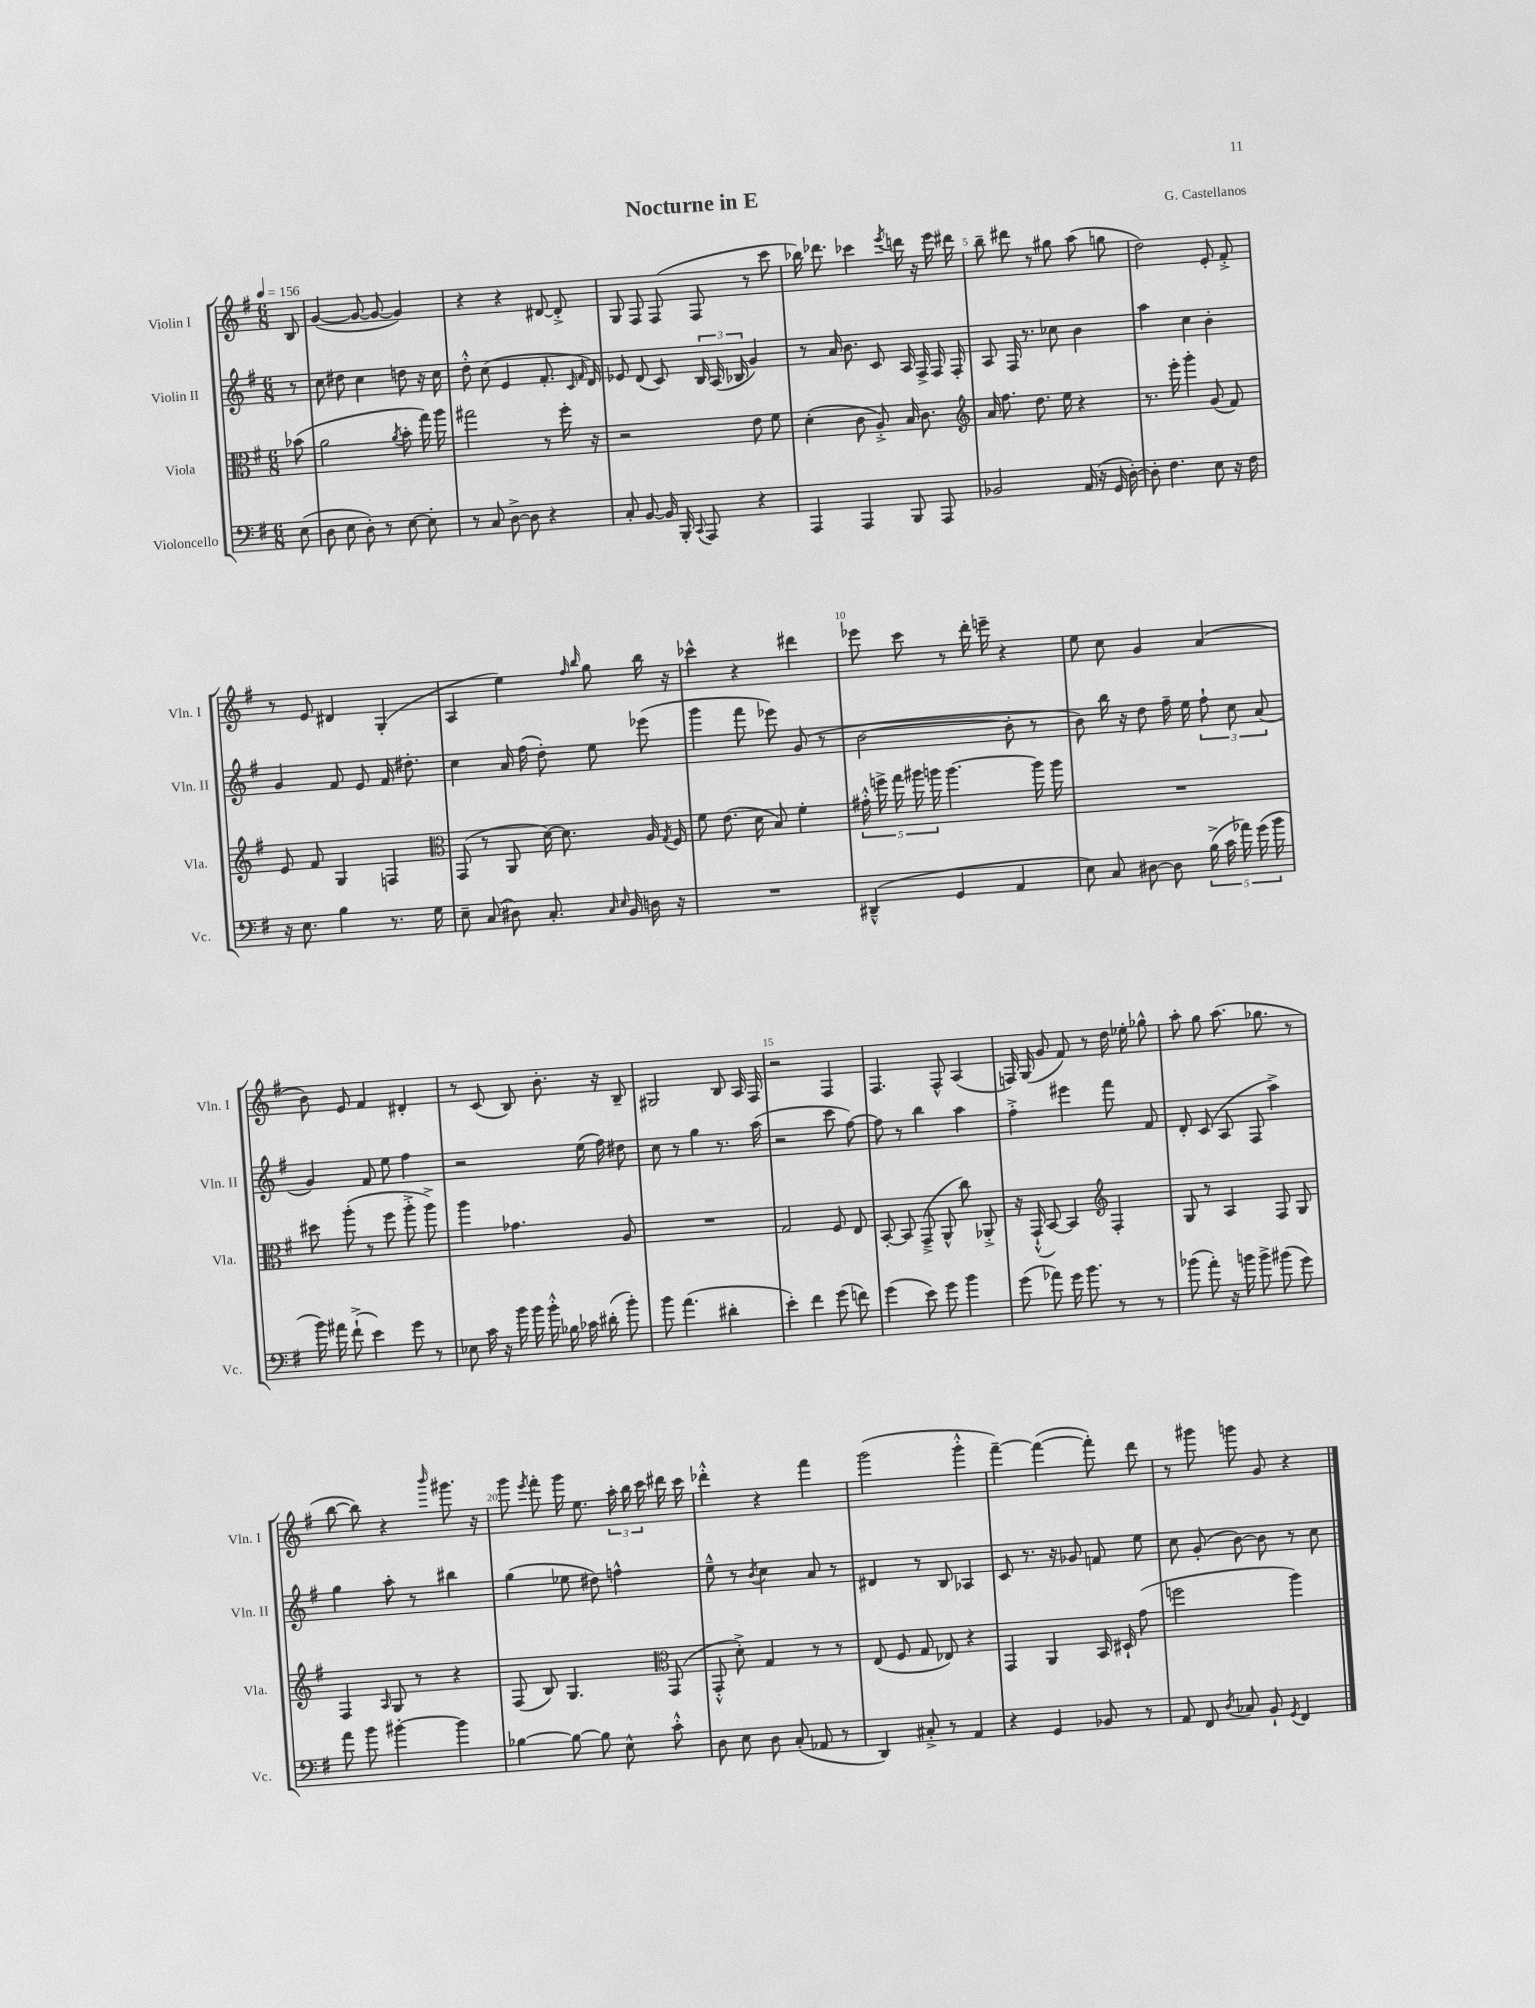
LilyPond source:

\header { title = "Nocturne in E" composer = "G. Castellanos" }
<<
\new StaffGroup <<
\new Staff = "s0" \with { instrumentName = "Violin I" shortInstrumentName = "Vln. I" } {
    \clef treble \key g \major \numericTimeSignature \time 6/8 \partial 8 \tempo 4 = 156
    \autoBeamOff b8 |
    g'4~( g'8~ g'8~ g'4) |
    r4 r4 dis'8~ dis'8-.-> |
    g8 fis8 fis8( fis8 r8 c'''8 |
    bes''16) des'''8. ces'''4 \acciaccatura { e'''8 } d'''16 r16 e'''16 dis'''16 |
    b''8-- dis'''8 r8 gis''8 a''8( g''8 |
    d''2) e'8-. fis'8-.-> |
    r8 e'8 dis'4 g4-.( |
    a4 e''4) \grace { fis''16 b''16 } g''8 b''16 r16 |
    ces'''4-^ r4 dis'''4 |
    ees'''8 c'''8 r8 d'''16-. e'''16-- r4 |
    e''8 c''8 g'4 a'4( |
    b'8) e'8 fis'4 dis'4-. |
    r8 c'8( b8) b'8.-. r16 b8-- |
    gis2 b8 a16 fis16 |
    r2 fis4 |
    fis4. fis8-^ a4( |
    f16) g16( g'8 fis'8) r8 d''16 ees''16-. ges''8-^ |
    a''8-. g''8 a''8.( ges''8. r8 |
    b''8~ b''8) r4 \grace { b'''16 } gis'''8. r16 |
    g'''8 \acciaccatura { e'''8 } fis'''8-. g'''16 e''8. \tuplet 3/2 { a''16-. b''16 c'''16 } dis'''16 c'''16 |
    des'''4-.-^ r4 fis'''4 |
    g'''2( g'''4-.-^ |
    fis'''4~--) fis'''4~( fis'''8-.) d'''8 |
    r8 gis'''8 g'''8 g'8 r4 \bar "|." |
}
\new Staff = "s1" \with { instrumentName = "Violin II" shortInstrumentName = "Vln. II" } {
    \clef treble \key g \major \numericTimeSignature \time 6/8 \partial 8
    \autoBeamOff r8 |
    c''8 dis''8 c''4 d''8 r16 c''16 |
    d''8-.-^ c''8( e'4 fis'8.-. \grace { c'16 fis'16 } d'16) |
    ees'8 d'8( c'8) \tuplet 3/2 { b16 a16( bes16 } g'4) |
    r8 a'16 b'8. c'8 a16 fis16-> fis16 fis16-. |
    a8 fis16 r8. ces''8 b'4 |
    a''4 c''4 b'4-. |
    g'4 fis'8 e'8 fis'16 dis''8.-. |
    c''4 a'16 fis''16( d''8-.) e''8 ees'''8( |
    g'''4 fis'''8 ees'''8) g'8( r8 |
    b'2~ b'8-. r8 |
    b'8) b''16 r16 d''8 fis''16-- e''16 \tuplet 3/2 { fis''8-! c''8 a'8( } |
    g'4) fis'8 e''8 fis''4 |
    r2 e''16( fis''16) dis''8 |
    c''8 r8 g''4 r8. a''16( |
    r2 c'''8 fis''8~) |
    fis''8 r8 b''4 a''4 |
    fis''4-.-> eis'''4 fis'''8 fis'8 |
    d'8-. c'8( a8 fis8 a''4->) |
    g''4 a''8-. r8 bis''4 |
    g''4( ees''8 dis''8) f''4-^ |
    e''8---^ r8 \acciaccatura { b'8 } c''4 a'8 r8 |
    dis'4 r8 b8 aes4 |
    c'8 r8. r16 ges'8 f'8 e''8 |
    c''8 g'8-.( b'8~) b'8 r8 c''8 \bar "|." |
}
\new Staff = "s2" \with { instrumentName = "Viola" shortInstrumentName = "Vla." } {
    \clef alto \key g \major \numericTimeSignature \time 6/8 \partial 8
    \autoBeamOff bes'8( |
    a'2 \acciaccatura { a'8 } b'8-. g''16) a''16 |
    gis''2 r8 fis''16-. r16 |
    r2 e'8 fis'8 |
    d'4-.( c'8 a8-.->) b16 c'8. |
    \clef treble a'16 fis''8. d''8. e''16 r4 |
    r8. e'''16-. g'''4-. g'8( fis'8) |
    e'8 fis'8 g4 f4 |
    \clef alto g,8( r8 a,8 d'16~) d'8. a16 \acciaccatura { g8 } fis16 |
    fis'8 e'8.( d'16 b8) fis'4-. |
    \tuplet 5/4 { gis'16-.-^ f''16-> g''16 ais''16 a''16 } a''4.~ a''16 a''16 |
    R2. |
    dis''8 a''8-.( r8 fis''8 a''8-.-> a''8->) |
    a''4 ges'4. a8 |
    R2. |
    g2 fis8 e8 |
    b,8~-. b,8 g,8--->( a,8-^ c''8) aes,8-.-> |
    r16 g,16-!-^( b,8~) b,4 \clef treble fis4-. |
    g8 r8 a4 fis8 g8 |
    fis4 \grace { a16 } g8 r8 r4 |
    fis8( b8) g4. \clef alto g,8( |
    g,8-.-^ d'8-.->) g4 r8 r8 |
    e8( fis8 g8 ees8) r4 |
    g,4 a,4 b,16 dis16-! g'8( |
    f''2 a''4) \bar "|." |
}
\new Staff = "s3" \with { instrumentName = "Violoncello" shortInstrumentName = "Vc." } {
    \clef bass \key g \major \numericTimeSignature \time 6/8 \partial 8
    \autoBeamOff e8( |
    d8 e8 d8-.) r8 e8~ e8-. |
    r8 c8 d8~-> d8 r4 |
    c8-. b,8~ b,16 b,,16-. \appoggiatura { c,8 } a,,8 r4 |
    a,,4 a,,4 b,,8 a,,8 |
    bes,2 a,16( r16 g,16 d16~-.) |
    d8-. fis4. e8 r16 fis16 |
    r16 e8. b4 r8. g16 |
    e8-- c8( dis8) c8.-. \grace { c16 e16 } b,16 d16 r16 |
    R2. |
    dis,4---^( g,4 a,4 |
    e8) c8 dis8~ dis8 \tuplet 5/4 { b16->( c'16 aes'16) g'16( b'16 } |
    b'16) ais'16 fis'8-!->( e'4) g'8 r8 |
    ees8 c'16 r16 b'16 b'16 b'16-.-^ bes16 ces'16 dis'16-.( b'8-.) |
    b'8 a'4.( dis'4-. |
    e'4-.) fis'4 g'8( f'8) |
    g'4( e'8) g'8 b'4 |
    g'8( aes'8) g'16 b'8. r8 r8 |
    bes'8( a'8-.) r16 b'16 b'8-> bis'8( g'8) |
    a'8 b'8 bis'4~-. bis'4 |
    bes4~ bes8~ bes8 e8-^ c'8-.-^ |
    d8 e8 d8 c8-.( aes,8 r8 |
    d,4) cis8-.-> r8 a,4 |
    r4 g,4 bes,8 r8 |
    a,8 fis,8 \acciaccatura { d8 } ces8 b,8-! \acciaccatura { g,8 } fis,4 \bar "|." |
}
>>
>>
\layout { \context { \Score \override BarNumber.break-visibility = ##(#f #t #t) barNumberVisibility = #(every-nth-bar-number-visible 5) } }
